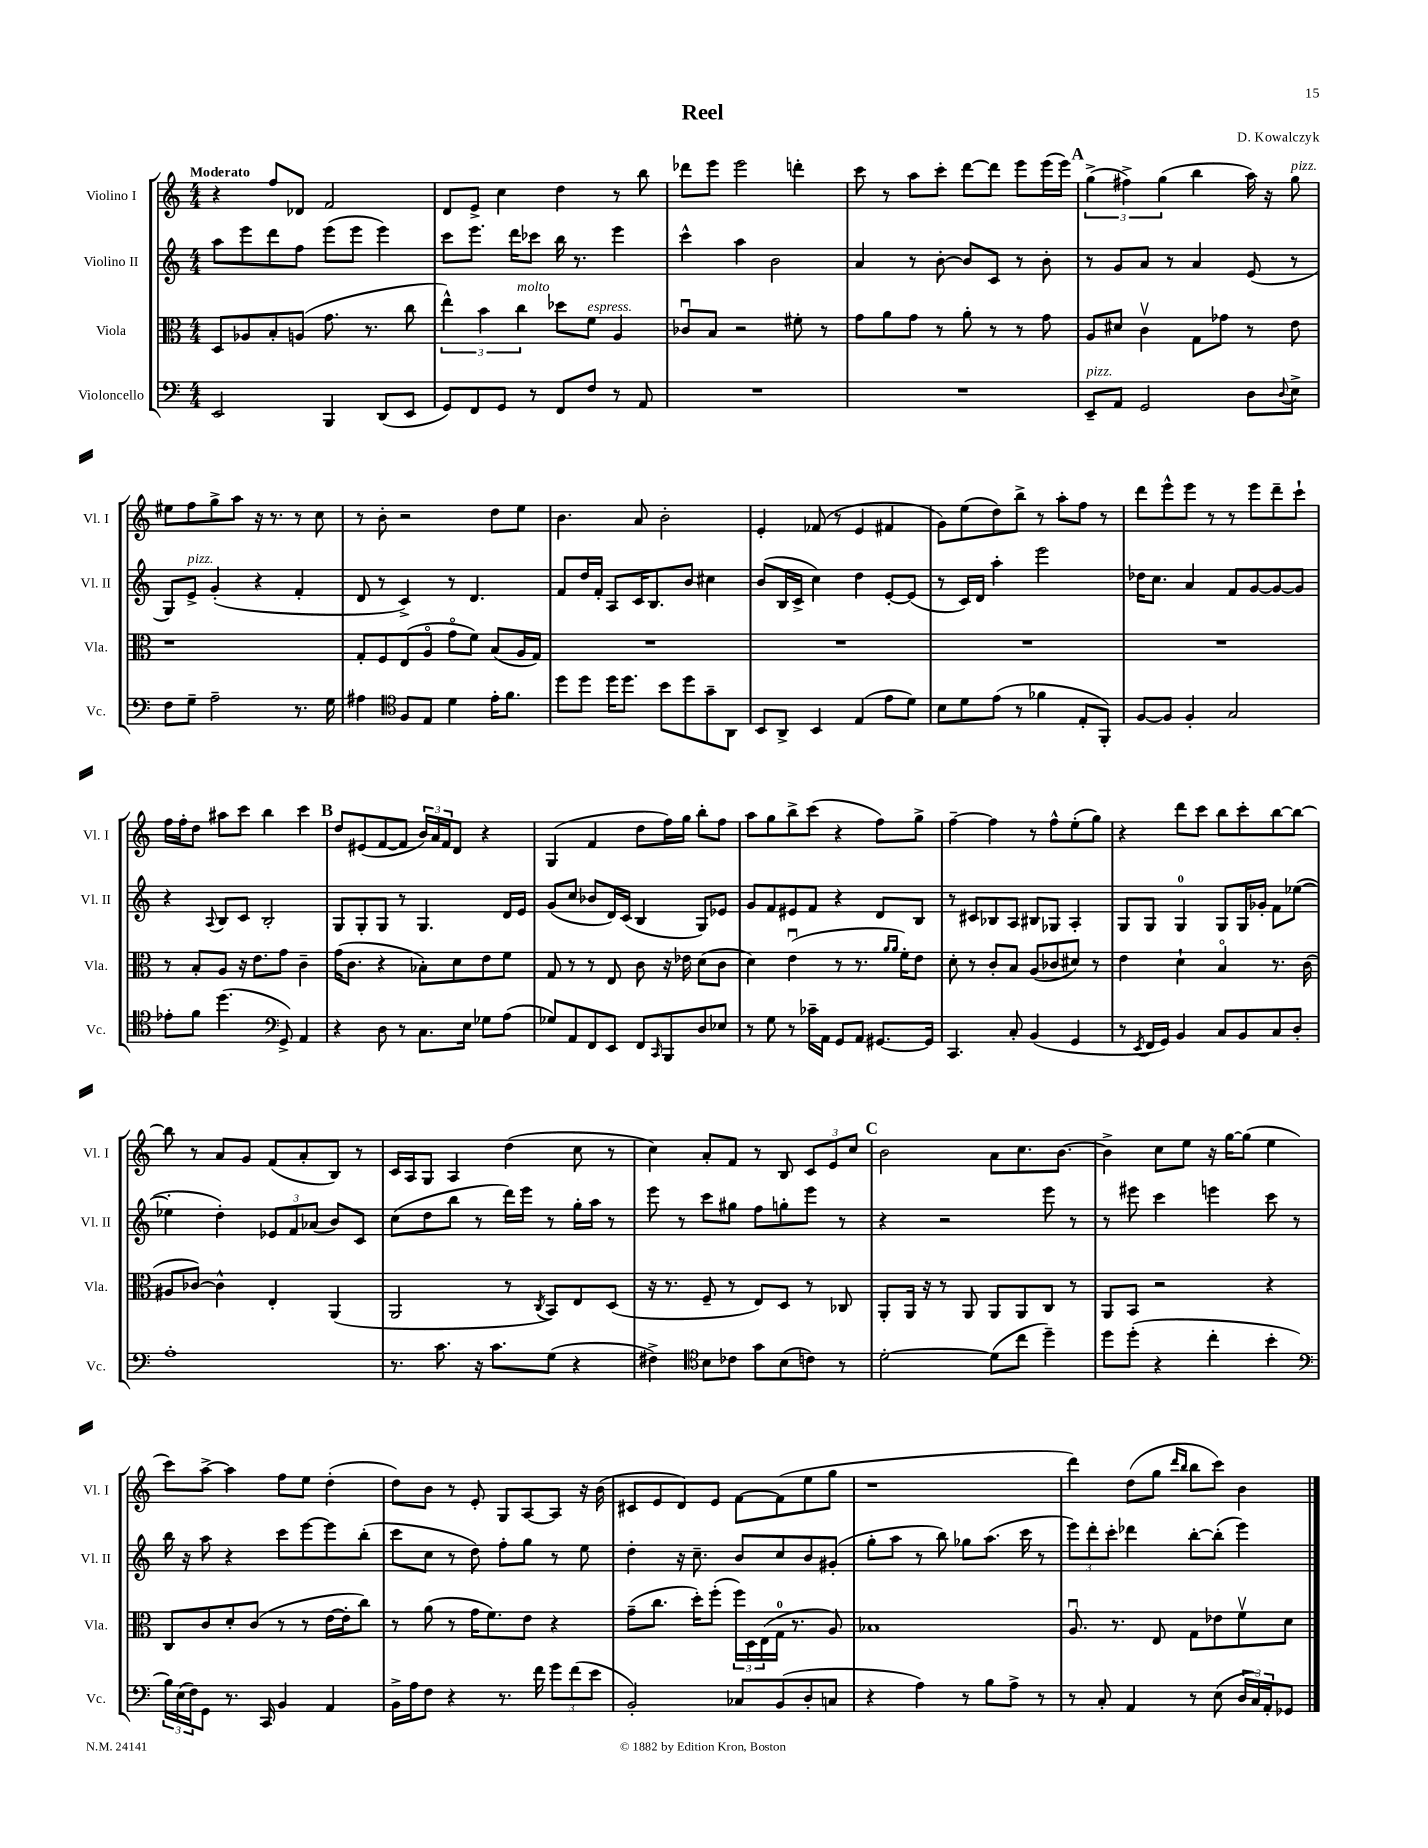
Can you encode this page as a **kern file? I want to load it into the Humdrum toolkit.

**kern	**kern	**kern	**kern
*staff4	*staff3	*staff2	*staff1
*clefF4	*clefC3	*clefG2	*clefG2
*k[]	*k[]	*k[]	*k[]
*M4/4	*M4/4	*M4/4	*M4/4
2EE	8D	8aa	4r
.	8A-	8eee	.
.	8B'	8ddd	8ff
.	(8A	8ff	8d-
4BBB	8.g	(8eee	2f
.	.	8eee	.
.	8.r	.	.
(8DD	.	4eee)	.
8EE	8cc	.	.
=	=	=	=
8GG)	6ee^^)	8ccc	8d
8FF	.	8.eee	8e^
.	6b	.	.
8GG	.	.	4cc
.	.	16ddd	.
.	6cc	.	.
8r	.	8ccc-	.
8FF	8dd-	16bb	4dd
.	.	8.r	.
8F	8f	.	.
8r	4A	4eee	8r
8AA	.	.	8bb
=	=	=	=
1r	8c-u	4ccc^^	8ddd-
.	8B	.	8eee
.	2r	4aa	2eee
.	.	2b	.
.	8f#'	.	4ddd'
.	8r	.	.
=	=	=	=
1r	8g	4a	8ccc
.	8a	.	8r
.	8g	8r	8aa
.	8r	[8b'	8ccc'
.	8a'	8b]	[8ddd
.	8r	8c	8ddd]
.	8r	8r	8eee
.	8g	8b'	(16eee
.	.	.	16eee)
=	=	=	=
8EE~	8A	8r	(6gg^
8AA	8d#	8g	.
.	.	.	6ff#^)
2GG	4cv	8a	.
.	.	.	(6gg
.	.	8r	.
.	8G	4a	4bb
.	8g-	.	.
8D	8r	(8e	16aa)
.	.	.	16r
8qqD	.	.	.
8E^	8e	8r	8gg
=	=	=	=
8F	1r	8G)	8ee#
8G~	.	8e^	8ff
2A~	.	(4g'	8gg^
.	.	.	8aa
.	.	4r	16r
.	.	.	8.r
8.r	.	4f'	8r
.	.	.	8cc
16G	.	.	.
=	=	=	=
4A#	8G'	8d	8r
.	8F	8r	8b'
*clefC4	*	*	*
8F	(8E	4c^)	2r
8E	8Ao	.	.
4d	8go	8r	.
.	8f)	4.d	.
16e'	(8B	.	8dd
8.f	.	.	.
.	16A	.	8ee
.	16G)	.	.
=	=	=	=
8dd	1r	8f	4.b
8dd	.	16dd	.
.	.	16f'	.
16dd	.	8A	.
8.dd	.	.	.
.	.	16c	8a
.	.	8.B	.
8b	.	.	2b'
8dd	.	8b	.
8g~	.	4cc#	.
8AA	.	.	.
=	=	=	=
8BB	1r	(8b	4e'
8AA^	.	16B	.
.	.	16c^	.
4BB	.	4cc)	(8f-
.	.	.	8r
(4E	.	4dd	4e
8e	.	[8e'	4f#
8d)	.	(8e]	.
=	=	=	=
8B	1r	8r	8g)
8d	.	16c)	(8ee
.	.	16d	.
(8e	.	4aa'	8dd)
8r	.	.	8bb^
4f-	.	2eee	8r
.	.	.	8aa'
8E'	.	.	8ff
8FF')	.	.	8r
=	=	=	=
[8F	1r	16dd-	8ddd
.	.	8.cc	.
8F]	.	.	8eee^^
4F'	.	4a	8eee
.	.	.	8r
2G	.	8f	8r
.	.	[8g	8eee
.	.	8g_	8ddd~
.	.	8g]	8ccc`
=	=	=	=
8e-'	8r	4r	16ff
.	.	.	16ff'
8f	8B'	.	8dd
.	.	8qqA	.
(4.dd	8A	8B	8aa#
.	16r	8c	8ccc
.	8.e	.	.
.	.	2B'	4bb
*clefF4	*	*	*
8GG^)	8g	.	.
4AA	4c~	.	4ccc
=	=	=	=
4r	(16g	8G	8dd
.	8.c	.	.
.	.	8G'	(8e#
8D	4r	8G	[8f
8r	.	8r	8f]
8.C	8B-')	4.G	24b)
.	.	.	24a
.	.	.	24f
.	8d	.	8d
16E	.	.	.
8G-	8e	.	4r
(8A	8f	16d	.
.	.	16e	.
=	=	=	=
8G-)	8G	(8g	(4G
8AA	8r	8cc	.
8FF	8r	8b-	4f
8EE	8E	16d)	.
.	.	(16c	.
8FF	8c	4B	8dd
16qqCC	.	.	.
8BBB	16r	.	16ff)
.	16e-	.	16gg
8D	(8d	8G)	8bb'
8E-	8c	8e-	8ff
=	=	=	=
8r	4d)	8g	8aa
8G	.	8f	8gg
8r	(4eu	8e#	8bb^
16c-~	.	8f	(8ccc
16AA	.	.	.
8GG	8r	4r	4r
8AA	8.r	.	.
[8.GG#	.	8d	8ff)
.	16qqa	.	.
.	16qqa	.	.
.	16f')	.	.
.	8e	8B	8gg^
16GG#]	.	.	.
=	=	=	=
4.CC	8d'	8r	[4ff~
.	8r	8c#	.
.	8c'	8B-	4ff]
8C'	8B	8A	.
(4BB	(8A	8B#	8r
.	8c-	8G-	8ff^^
4GG	8d#)	4A'	(8ee'
.	8r	.	8gg)
=	=	=	=
8r	4e	8G	4r
8qEE	.	.	.
16FF	.	8G	.
16GG)	.	.	.
4BB	4d`	4G	8ddd
.	.	.	8ccc
8C	4Bo	8G	8bb
8BB	.	16G	8ccc'
.	.	16g-'	.
8C	8.r	8f	[8bb
8D'	.	([8ee-	8bb_
.	(16c	.	.
=	=	=	=
1A'	8A#	4ee-']	8bb]
.	[8c-)	.	8r
.	4c-^^]	4dd')	8a
.	.	.	8g
.	4E'	12e-	(8f
.	.	12f	.
.	.	.	8a'
.	.	(12a-	.
.	(4AA	8b)	8B)
.	.	8c	8r
=	=	=	=
8.r	2AA	(8cc	16c
.	.	.	16A
.	.	8dd	8G
8.c	.	.	.
.	.	8bb	4A
16r	.	8r	.
8.c	.	.	.
.	8r	16ddd)	(4dd
.	.	16eee	.
.	8qC	.	.
(8G	8BB)	8r	.
4r	8E	16gg'	8cc
.	.	16aa	.
.	(8D	8r	8r
=	=	=	=
4F#^)	16r	8eee	4cc)
.	8.r	.	.
.	.	8r	.
*clefC4	*	*	*
8B	8F~	8ccc	8a'
8c-	8r	8gg#	8f
8g	8E)	8ff	8r
(8B	8D	8gg'	8B
8c)	8r	8eee	12c
.	.	.	12e
8r	8C-	8r	.
.	.	.	12cc
=	=	=	=
[2d'	8AA'	4r	2b
.	16AA	.	.
.	16r	.	.
.	8r	2r	.
.	8AA	.	.
(8d]	8AA	.	8a
8cc	8AA	.	8.cc
4dd~)	8C	8eee	.
.	.	.	[8.b
.	8r	8r	.
=	=	=	=
8dd	8AA	8r	4b^]
(8dd'	8BB	8eee#	.
4r	2r	4ccc	8cc
.	.	.	8ee
4cc'	.	4eee	16r
.	.	.	[16gg
.	.	.	(8gg]
4b'	4r	8ccc	4ee
.	.	8r	.
=	=	=	=
*clefF4	*	*	*
24B)	8C	16bb	8ccc)
(24E	.	.	.
.	.	16r	.
24F)	.	.	.
8GG	8c	8aa	[8aa^
8.r	8d'	4r	4aa]
.	(8c	.	.
16CC	.	.	.
4BB	8r	8ccc	8ff
.	8r	[8eee	8ee
4AA	[16e	8eee]	(4dd'
.	16e']	.	.
.	8cc)	(8bb'	.
=	=	=	=
16BB^	8r	8ccc	8dd)
16A	.	.	.
8F	(8a	8cc	8b
4r	8r	8r	8r
.	16g	8dd)	8e'
.	8.f)	.	.
8.r	.	8ff'	8G
.	8e	8gg	[8A
16f	.	.	.
12g	4r	8r	8A]
(12f	.	.	.
.	.	8ee	16r
12e	.	.	.
.	.	.	(16b
=	=	=	=
2BB')	(8g~	4dd'	8c#
.	8.cc	.	8e
.	.	16r	8d)
.	16dd')	8.cc~	.
.	(8ff'	.	8e
8C-	24ff)	8b	[8f
.	24D	.	.
.	(24E	.	.
(8BB	16G	8cc	(8f]
.	8.r	.	.
8D'	.	8b	8ee
8C	8A)	(8g#'	8gg
=	=	=	=
4r	1B-	8gg'	1r
.	.	8aa	.
4A)	.	8r	.
.	.	8bb)	.
8r	.	8gg-	.
8B	.	(8.aa	.
8A^	.	.	.
.	.	16ccc	.
8r	.	8r	.
=	=	=	=
8r	8.Au	12eee)	4ddd)
.	.	12ddd'	.
8C'	.	.	.
.	.	12ccc'	.
.	8.r	.	.
4AA	.	4ddd-	(8dd
.	8E	.	8gg
.	.	.	16qqddd
.	.	.	16qqbb
8r	8G	[8bb'	8bb
(8E	8e-	(8bb']	8ccc)
24D	8fv	4eee)	4b
24C)	.	.	.
24AA'	.	.	.
8GG-	8d	.	.
==	==	==	==
*-	*-	*-	*-
